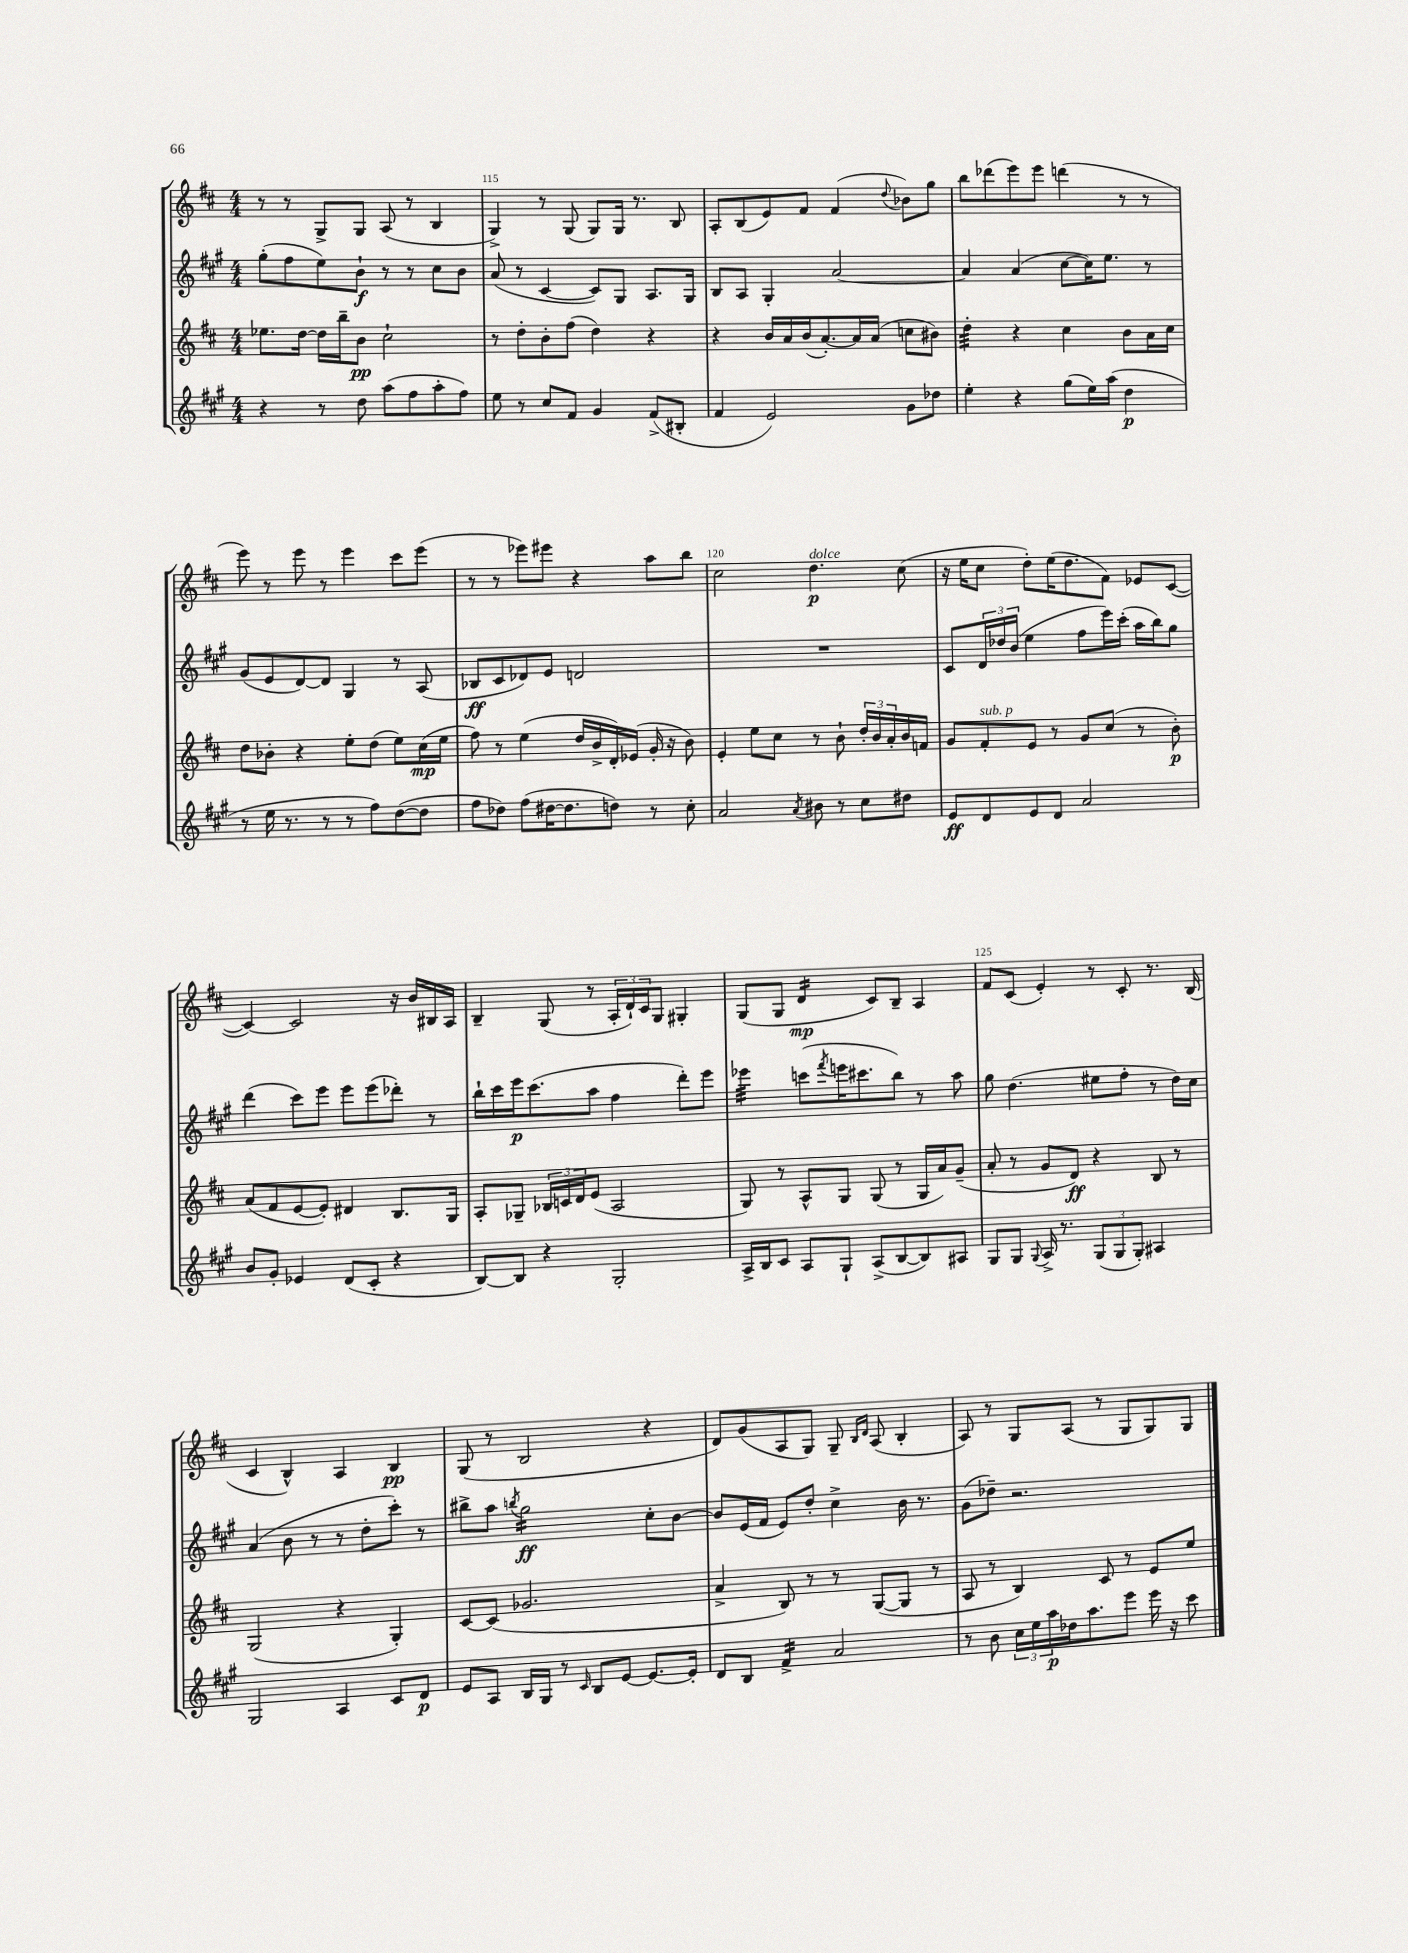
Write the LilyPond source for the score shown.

<<
\new StaffGroup <<
\new Staff = "s0" {
    \clef treble \key d \major \numericTimeSignature \time 4/4
    r8 r8 g8-> g8 a8( r8 b4 |
    g4->) r8 g8( g8) g16 r8. b8 |
    a8-. b8( e'8) fis'8 fis'4( \appoggiatura { d''8 } bes'8) g''8 |
    b''8 des'''8( e'''8) e'''8 d'''4( r8 r8 |
    e'''8) r8 e'''8 r8 e'''4 cis'''8 e'''8( |
    r8 r8 ees'''8) eis'''8 r4 a''8 b''8 |
    cis''2 d''4.\p^\markup { \italic "dolce" } cis''8( |
    r16 e''16 cis''8 d''8-.) e''16( d''8. fis'8) ees'8 cis'8~( |
    cis'4~) cis'2 r16 b'16 bis16 a16 |
    b4-- g8( r8 \tuplet 3/2 { a16-. d'16-!) cis'16 } g8 gis4-. |
    g8( g8 d'4:16\mp cis'8) b8-- a4 |
    fis'8 cis'8( e'4-.) r8 cis'8-. r8. b16( |
    cis'4 b4-^) a4 b4\pp |
    g8( r8 b2 r4 |
    d'8) g'8( a8 g8) g8-- \grace { b16 d'16 } a8( b4-. |
    a8) r8 g8 a8( r8 g8 g8) g8 \bar "|." |
}
\new Staff = "s1" {
    \clef treble \key a \major \numericTimeSignature \time 4/4
    gis''8-.( fis''8 e''8) b'8-!\f r8 r8 cis''8 b'8 |
    a'8( r8 cis'4~ cis'8) gis8 a8. gis16 |
    b8 a8 gis4-. a'2~ |
    a'4 a'4( cis''8~ cis''16) e''8. r8 |
    gis'8( e'8 d'8~) d'8 gis4 r8 a8( |
    bes8\ff cis'8 des'8) e'8 d'2 |
    R1 |
    cis'8 \tuplet 3/2 { d'16 des''16 b'16( } e''4 fis''8 e'''16) cis'''16-.( a''16 b''16) gis''8 |
    d'''4( cis'''8) e'''8 e'''8 e'''8( des'''8-.) r8 |
    b''16-! cis'''16 e'''16\p cis'''8.( a''8 fis''4 d'''8-.) e'''8 |
    ees'''4:32 c'''8( \acciaccatura { fis'''8 } e'''16 cis'''8. b''8) r8 a''8 |
    gis''8 d''4.( eis''8 fis''8-. r8 d''16) cis''16 |
    a'4( b'8 r8 r8 d''8-. cis'''8-.) r8 |
    bis''8-> a''8 \acciaccatura { b''8 } gis''2:16\ff cis''8-. b'8~ |
    b'8 e'16( fis'16 e'8) d''8-. cis''4-> b'16 r8. |
    gis'8( des''8--) r2. \bar "|." |
}
\new Staff = "s2" {
    \clef treble \key d \major \numericTimeSignature \time 4/4
    ees''8. d''16~ d''16 b''16-- b'8\pp cis''2-! |
    r8 d''8-. b'8-. fis''8( d''4) r4 |
    r4 b'16 a'16 b'16( a'8.~-.) a'16 a'16( c''8 bis'8) |
    d''4:32-. r4 cis''4 b'8 a'16 cis''16 |
    d''8 bes'8-. r4 e''8-. d''8( e''8) cis''16\mp( e''16 |
    fis''8) r8 e''4( d''16 b'16-> d'16-.) ees'16( g'16-. r16 b'8) |
    e'4-. e''8 cis''8 r8 b'8-! \tuplet 3/2 { d''16-. b'16 a'16-. } b'16 f'16 |
    g'8 fis'8-.^\markup { \italic "sub. p" } e'8 r8 g'8 cis''8( r8 b'8-.\p) |
    a'8( fis'8 e'8~ e'8-.) dis'4 b8. g16 |
    a8-. ges8-- \tuplet 3/2 { bes16 c'16 d'16 } e'8( a2 |
    g8) r8 a8-^ g8 g8( r8 g16 a'16) g'8--( |
    a'8-. r8 g'8 d'8\ff) r4 b8 r8 |
    g2( r4 g4-.) |
    cis'8~ cis'8( ges'2. |
    a'4-> b8) r8 r8 g8~( g8 r8 |
    a8 r8 b4) cis'8 r8 e'8 e''8 \bar "|." |
}
\new Staff = "s3" {
    \clef treble \key a \major \numericTimeSignature \time 4/4
    r4 r8 d''8 a''8( fis''8 a''8-. fis''8) |
    e''8 r8 cis''8 fis'8 gis'4 fis'8->( bis8-. |
    fis'4 e'2) gis'8 des''8 |
    e''4-. r4 gis''8( e''16) a''16( d''4\p |
    r8 e''16 r8. r8 r8 fis''8) d''8~( d''8 |
    fis''8 des''8) fis''8( dis''16~ dis''8. d''8) r8 cis''8-. |
    a'2 \acciaccatura { a'8 } bis'8 r8 cis''8 dis''8 |
    e'8\ff d'8 e'8 d'8 a'2 |
    b'8 gis'8-. ees'4 d'8( cis'8-. r4 |
    b8~) b8 r4 gis2-. |
    a16-> b16 cis'8 a8 gis8-! a8->( b8~ b8) ais8 |
    gis8 gis8 \appoggiatura { gis8 } a16-> r8. \tuplet 3/2 { gis8( gis8 gis8-.) } ais4 |
    gis2 a4 cis'8 d'8\p |
    e'8 a8 b16 gis16 r8 \grace { cis'16 } b8 e'8~ e'8.~ e'16-. |
    d'8 b8 fis'4:16-> a'2 |
    r8 b'8 \tuplet 3/2 { cis''16 e''16 a''16\p } des''16 a''8. e'''8 e'''16 r16 cis'''8 \bar "|." |
}
>>
>>
\layout { \context { \Score currentBarNumber = #114 \override BarNumber.break-visibility = ##(#f #t #t) barNumberVisibility = #(every-nth-bar-number-visible 5) } }
